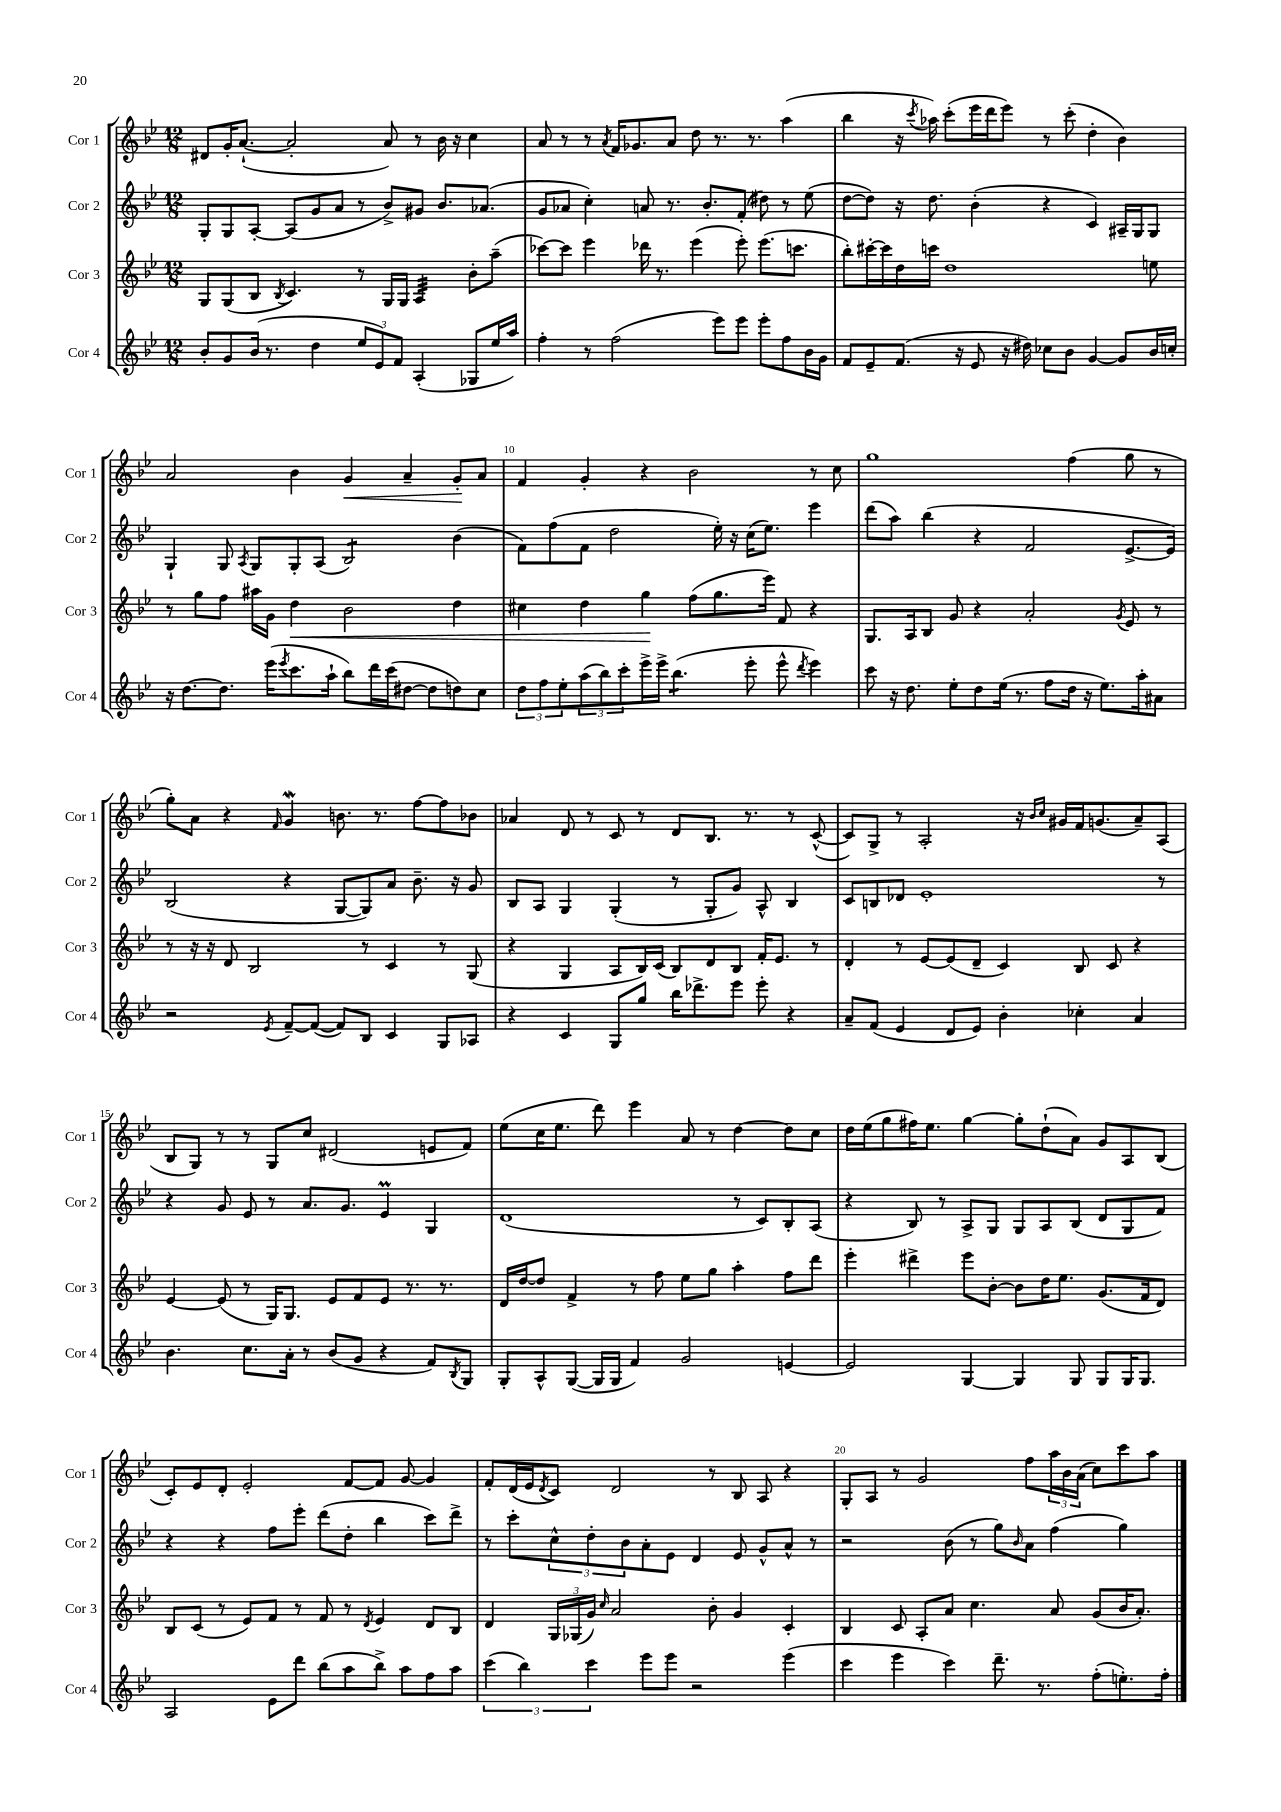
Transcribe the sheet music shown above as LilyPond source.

<<
\new StaffGroup <<
\new Staff = "s0" \with { instrumentName = "Cor 1" shortInstrumentName = "Cor 1" } {
    \clef treble \key bes \major \numericTimeSignature \time 12/8
    dis'8 g'16-. a'8.~-!( a'2-. a'8) r8 bes'16 r16 c''4 |
    a'8 r8 r8 \acciaccatura { a'8 } f'16 ges'8. a'8 d''8 r8. r8. a''4( |
    bes''4 r16 \acciaccatura { c'''8 } aes''16) c'''8-.( ees'''16 d'''16 ees'''8) r8 c'''8-.( d''4-. bes'4) |
    a'2 bes'4 g'4\< a'4-- g'8-.\! a'8 |
    f'4 g'4-. r4 bes'2 r8 c''8 |
    g''1 f''4( g''8 r8 |
    g''8-.) a'8 r4 \grace { f'16 } g'4\mordent b'8. r8. f''8~ f''8 bes'8 |
    aes'4 d'8 r8 c'8 r8 d'8 bes8. r8. r8 c'8~-^( |
    c'8) g8-> r8 a2-. r16 \grace { bes'16 c''16 } gis'16 f'16 g'8.( a'8--) a8( |
    bes8 g8) r8 r8 g8 c''8 dis'2( e'8 f'8) |
    ees''8( c''16 ees''8. d'''8) ees'''4 a'8 r8 d''4~ d''8 c''8 |
    d''16 ees''16( g''8 fis''16) ees''8. g''4~ g''8-. d''8-!( a'8) g'8 a8 bes8( |
    c'8-.) ees'8 d'8-. ees'2-. f'8~ f'8 g'8~ g'4 |
    f'8-. d'16( ees'16 \acciaccatura { d'8 } c'8) d'2 r8 bes8 a8 r4 |
    g8-. a8 r8 g'2 f''8 \tuplet 3/2 { a''16 bes'16 a'16( } c''8) c'''8 a''8 \bar "|." |
}
\new Staff = "s1" \with { instrumentName = "Cor 2" shortInstrumentName = "Cor 2" } {
    \clef treble \key bes \major \numericTimeSignature \time 12/8
    g8-. g8 a8~-. a8( g'8 a'8 r8 bes'8->) gis'8 bes'8. aes'8.( |
    g'8 aes'8 c''4-.) a'8 r8. bes'8.-. f'8-.( dis''8) r8 ees''8( |
    d''8~ d''8) r16 d''8. bes'4-.( r4 c'4) ais16-- g16 g8 |
    g4-! g8 \acciaccatura { a8 } g8 g8-. a8( bes2:8) bes'4( |
    f'8) f''8( f'8 d''2 ees''16-.) r16 c''16( ees''8.) ees'''4 |
    d'''8( a''8) bes''4( r4 f'2 ees'8.~-> ees'16) |
    bes2( r4 g8~ g8) a'8 bes'8.-- r16 g'8 |
    bes8 a8 g4 g4-.( r8 g8-. g'8) a8-^ bes4 |
    c'8 b8 des'8 ees'1-. r8 |
    r4 g'8 ees'8 r8 a'8. g'8. ees'4\prall g4 |
    d'1( r8 c'8) bes8-. a8( |
    r4 bes8) r8 a8-> g8 g8 a8 bes8( d'8 g8 f'8) |
    r4 r4 f''8 ees'''8-. d'''8( d''8-. bes''4 c'''8) d'''8-> |
    r8 c'''8-. \tuplet 3/2 { c''8-^ d''8-. bes'8 } a'8-. ees'8 d'4 ees'8 g'8-^ a'8-^ r8 |
    r2 bes'8( r8 g''8) \grace { bes'16 } a'8 f''4( g''4) \bar "|." |
}
\new Staff = "s2" \with { instrumentName = "Cor 3" shortInstrumentName = "Cor 3" } {
    \clef treble \key bes \major \numericTimeSignature \time 12/8
    g8 g8( bes8 \acciaccatura { bes8 } c'4.) r8 g16 g16 a4:32 bes'8-. a''8--( |
    ces'''8~) ces'''8 ees'''4 des'''16 r8. ees'''4( ees'''8-.) ees'''8.( c'''8. |
    bes''8-.) cis'''16~-. cis'''16 d''16 c'''16 d''1 e''8 |
    r8 g''8 f''8 ais''16 g'16 d''4\< bes'2 d''4 |
    cis''4 d''4 g''4\! f''8( g''8. ees'''16) f'8 r4 |
    g8. a16 bes8 g'8 r4 a'2-. \acciaccatura { g'8 } ees'8 r8 |
    r8 r16 r16 d'8 bes2 r8 c'4 r8 g8( |
    r4 g4 a8 bes16) c'16( bes8) d'8 bes8 f'16-. ees'8. r8 |
    d'4-. r8 ees'8~ ees'8( d'8-- c'4) bes8 c'8 r4 |
    ees'4~ ees'8( r8 g16) g8. ees'8 f'8 ees'8 r8. r8. |
    d'16 d''16~ d''8 f'4-> r8 f''8 ees''8 g''8 a''4-. f''8 d'''8 |
    ees'''4-. dis'''4-> ees'''8 bes'8~-. bes'8 d''16 ees''8. g'8.( f'16 d'8) |
    bes8 c'8( r8 ees'8) f'8 r8 f'8 r8 \acciaccatura { d'8 } ees'4 d'8 bes8 |
    d'4 \tuplet 3/2 { g16 ges16( g'16) } \grace { c''16 } a'2 bes'8-. g'4 c'4-. |
    bes4 c'8 a8-. a'8 c''4. a'8 g'8( bes'16 a'8.-.) \bar "|." |
}
\new Staff = "s3" \with { instrumentName = "Cor 4" shortInstrumentName = "Cor 4" } {
    \clef treble \key bes \major \numericTimeSignature \time 12/8
    bes'8-. g'8 bes'16( r8. d''4 \tuplet 3/2 { ees''8 ees'8) f'8 } a4-.( ges8 ees''16 a''16) |
    f''4-. r8 f''2( ees'''8) ees'''8 ees'''8-. f''8 bes'16 g'16 |
    f'8 ees'8-- f'8.( r16 ees'8 r16 dis''16) ces''8 bes'8 g'4~ g'8 bes'16 c''16-. |
    r16 d''8.~ d''8. ees'''16( \acciaccatura { ees'''8 } c'''8. a''16-! bes''8) d'''16 c'''16( dis''8~ dis''8 d''8) c''8 |
    \tuplet 3/2 { d''8 f''8 ees''8-. } \tuplet 3/2 { a''8( bes''8) c'''8-. } ees'''16-> ees'''16-> bes''4.:8( ees'''8-. ees'''8-^ \acciaccatura { d'''8 } ees'''4) |
    c'''8 r16 d''8. ees''8-. d''8 ees''16( r8. f''8 d''16 r16 ees''8.) a''16-. ais'8 |
    r2 \acciaccatura { ees'8 } f'8~-- f'8~( f'8) bes8 c'4 g8 aes8 |
    r4 c'4 g8 g''8 bes''16 des'''8.-> ees'''8 ees'''8-. r4 |
    a'8-- f'8( ees'4 d'8 ees'8) bes'4-. ces''4-. a'4 |
    bes'4. c''8. a'16-. r8 bes'8( g'8 r4 f'8) \acciaccatura { bes8 } g8 |
    g8-. a8-^ g8~( g16 g16 f'4) g'2 e'4~ |
    e'2 g4~ g4 g8 g8 g16 g8. |
    a2 ees'8 d'''8 bes''8( a''8 bes''8->) a''8 f''8 a''8 |
    \tuplet 3/2 { c'''4( bes''4) c'''4 } ees'''8 ees'''8 r2 ees'''4( |
    c'''4 ees'''4 c'''4) d'''8.-- r8. f''8-.( e''8.-.) f''16-. \bar "|." |
}
>>
>>
\layout { \context { \Score currentBarNumber = #6 \override BarNumber.break-visibility = ##(#f #t #t) barNumberVisibility = #(every-nth-bar-number-visible 5) } }
